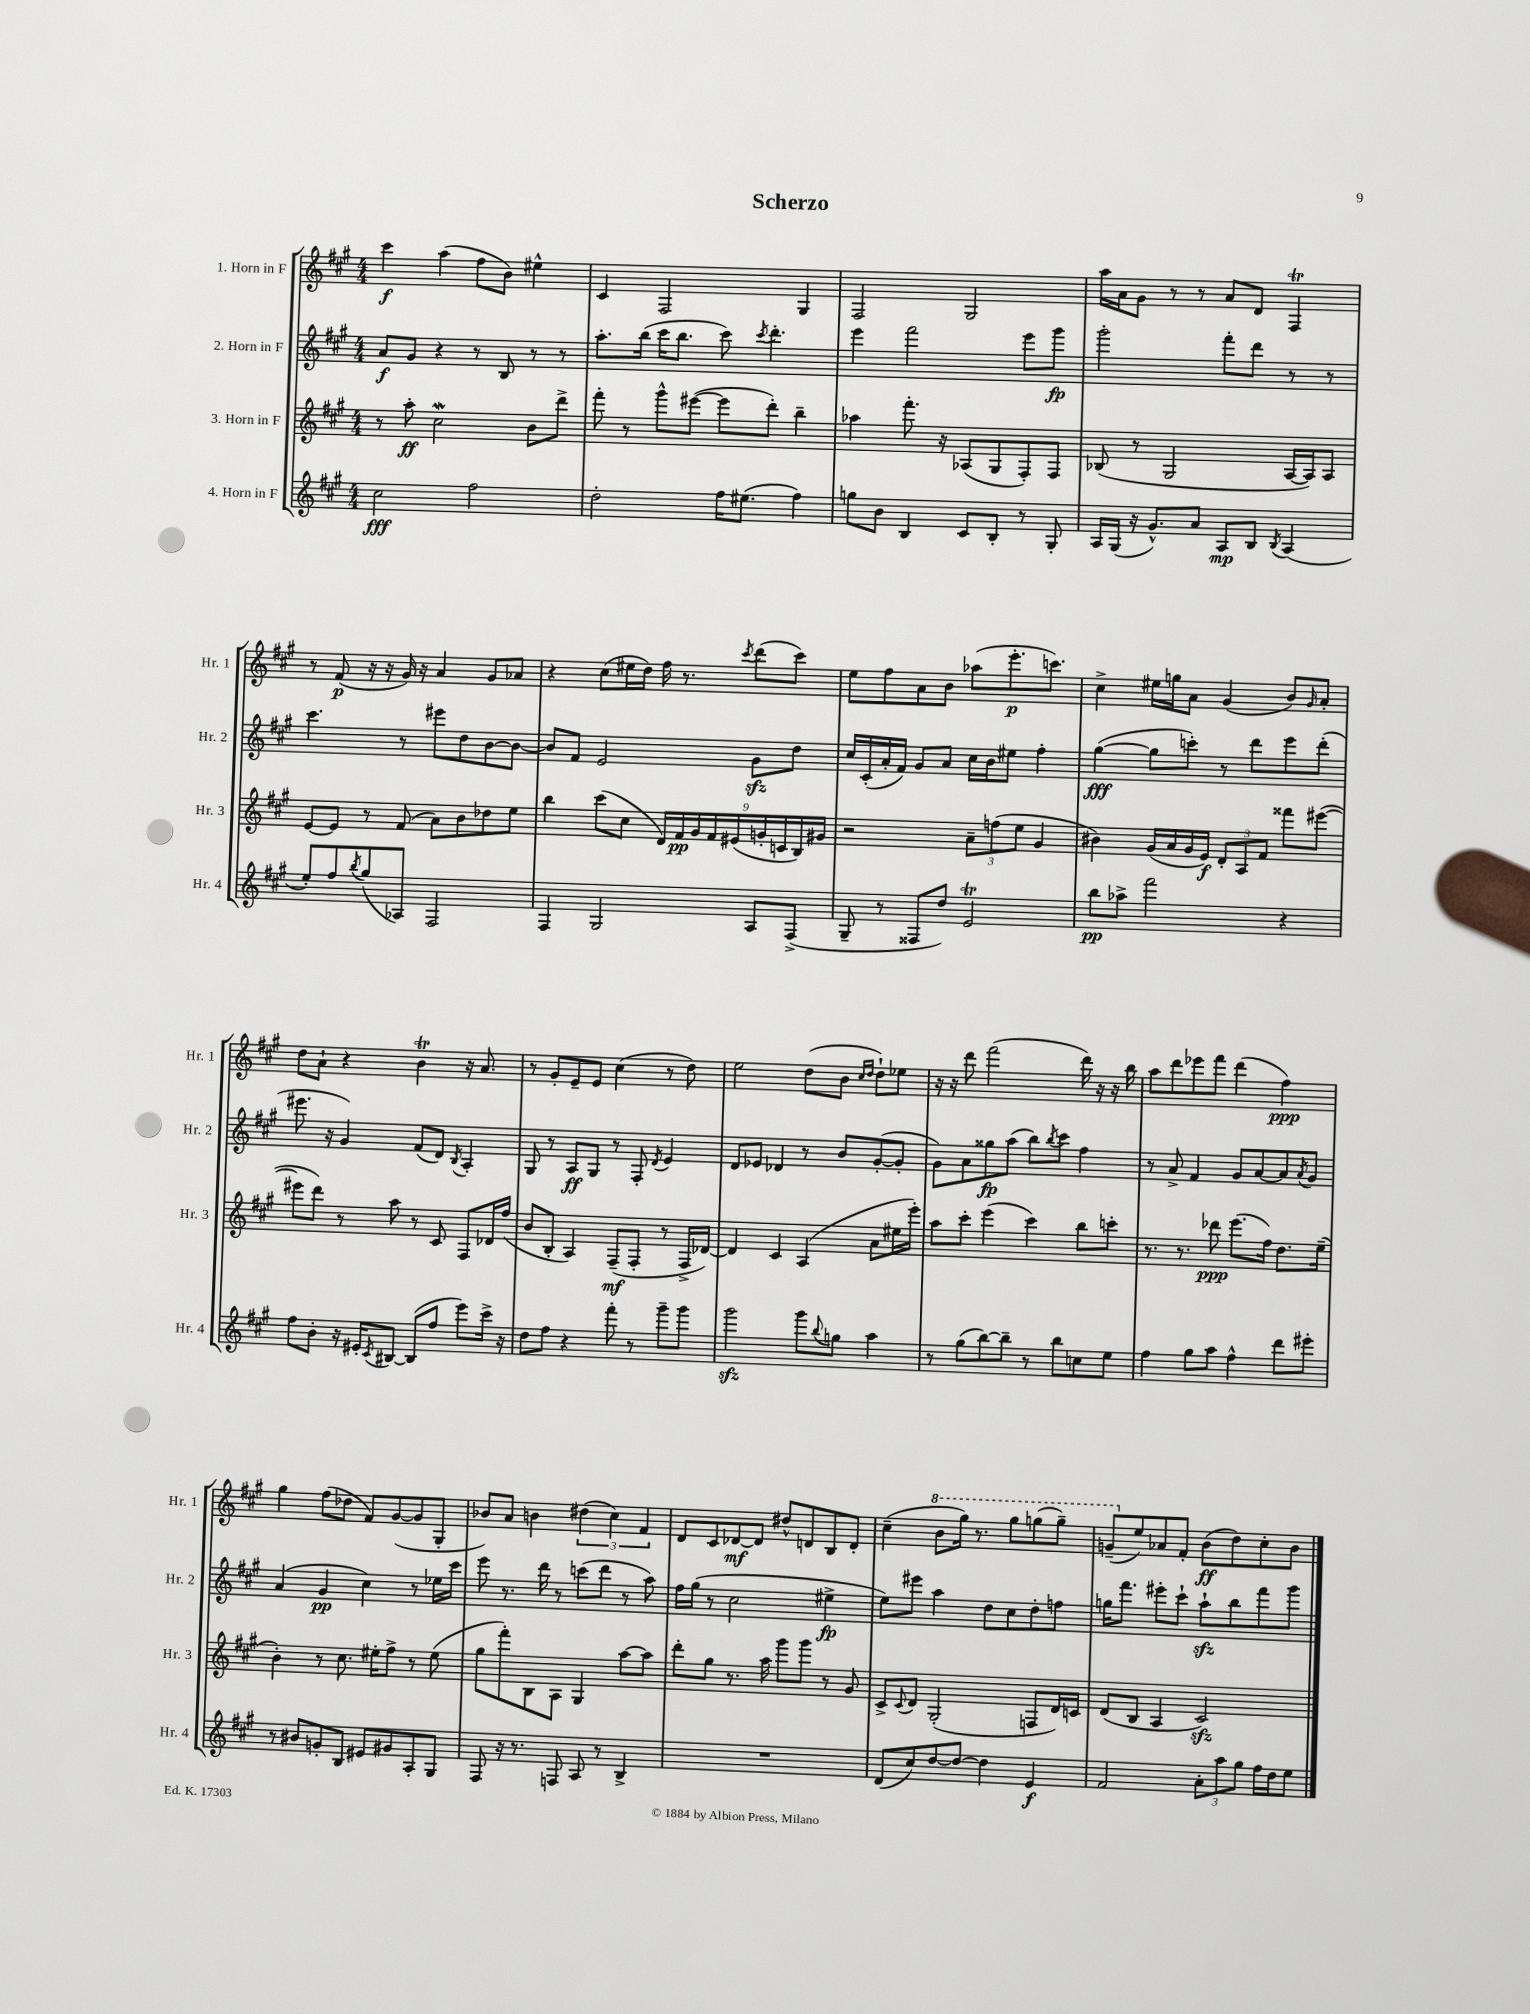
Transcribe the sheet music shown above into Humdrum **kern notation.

**kern	**dynam	**kern	**dynam	**kern	**dynam	**kern	**dynam
*part4	*part4	*part3	*part3	*part2	*part2	*part1	*part1
*staff4	*staff4	*staff3	*staff3	*staff2	*staff2	*staff1	*staff1
*I"4. Horn in F	*	*I"3. Horn in F	*	*I"2. Horn in F	*	*I"1. Horn in F	*
*I'Hr. 4	*	*I'Hr. 3	*	*I'Hr. 2	*	*I'Hr. 1	*
*clefG2	*	*clefG2	*	*clefG2	*	*clefG2	*
*k[f#c#g#]	*	*k[f#c#g#]	*	*k[f#c#g#]	*	*k[f#c#g#]	*
*M4/4	*	*M4/4	*	*M4/4	*	*M4/4	*
=1	=1	=1	=1	=1	=1	=1	=1
2cc#\	fff	8r	.	8a/L	f	4ccc#\	f
.	.	8aa'\	ff	8g#/J	.	.	.
.	.	2cc#W\	.	4r	.	(4aa\	.
2ff#\	.	.	.	8r	.	8ff#\L	.
.	.	.	.	8B/	.	8b\J)	.
.	.	8b\L	.	8r	.	4ee#X^^\	.
.	.	8ddd^\J	.	8r	.	.	.
=2	=2	=2	=2	=2	=2	=2	=2
2dd'\	.	8fff#'\	.	8.aa'\L	.	4c#/	.
.	.	8r	.	.	.	.	.
.	.	.	.	(16bb\Jk	.	.	.
.	.	8ggg#^^\L	.	16ccc#\KL	.	2F#/	.
.	.	.	.	8.bb\J	.	.	.
.	.	([8eee#X\J	.	.	.	.	.
16ff#\KL	.	8eee#\L]	.	8ccc#\)	.	.	.
(8.ee#X\J	.	.	.	.	.	.	.
.	.	.	.	8qccc#/	.	.	.
.	.	8ddd'\J)	.	4.ddd'\	.	.	.
4ff#\)	.	4bb~\	.	.	.	4G#/	.
=3	=3	=3	=3	=3	=3	=3	=3
8ggn\L	.	4aa-X\	.	4eee\	.	2F#/	.
8b\J	.	.	.	.	.	.	.
4B/	.	8.fff#'\	.	2fff#\	.	.	.
.	.	16r	.	.	.	.	.
8c#/L	.	(8A-X/L	.	.	.	2G#/	.
8B'/J	.	8G#/	.	.	.	.	.
8r	.	8F#'/)	.	8eee\L	.	.	.
8G#'/	.	8F#/J	.	8ggg#\J	fp	.	.
=4	=4	=4	=4	=4	=4	=4	=4
16A/LL	.	(8B-X/	.	2ggg#'\	.	16aa\LL	.
(16G#/JJ	.	.	.	.	.	16a\J	.
16r	.	8r	.	.	.	8g#\J	.
8.g#^^/L)	.	.	.	.	.	.	.
.	.	2G#/	.	.	.	8r	.
8a/J	.	.	.	.	.	8r	.
8A/L	mp	.	.	8fff#'\L	.	8a/L	.
8B/J	.	.	.	8ddd\J	.	8d/J	.
8qB/	.	.	.	.	.	.	.
(4A/	.	[16A/LL	.	8r	.	4F#T/	.
.	.	16A/J])	.	.	.	.	.
.	.	8A/J	.	8r	.	.	.
!!LO:LB:g=z
=5	=5	=5	=5	=5	=5	=5	=5
8ee'/L)	.	[8e/L	.	4.ccc#\	.	8r	.
8ff#/	.	8e/J]	.	.	.	(8f#/	p
8qbb/	.	.	.	.	.	.	.
(8gg#/	.	8r	.	.	.	16r	.
.	.	.	.	.	.	16r	.
8A-X/J)	.	(8f#/	.	8r	.	16g#/)	.
.	.	.	.	.	.	16r	.
2F#/	.	8a\L)	.	8eee#X\L	.	4a/	.
.	.	8b\	.	8dd\	.	.	.
.	.	8dd-X\	.	[8b\	.	8g#/L	.
.	.	8ee\J	.	8b\J_	.	8a-X/J	.
=6	=6	=6	=6	=6	=6	=6	=6
4F#/	.	4bb\	.	8b/L]	.	4r	.
.	.	.	.	8f#/J	.	.	.
2G#/	.	(8ccc#\L	.	2e/	.	(8cc#\L	.
.	.	8cc#\J	.	.	.	16ee#X\L	.
.	.	.	.	.	.	16dd\JJ)	.
.	.	18d/LL)	.	.	.	16ff#\	.
.	.	18f#/	pp	.	.	.	.
.	.	.	.	.	.	8.r	.
.	.	18g#/	.	.	.	.	.
.	.	18f#/	.	.	.	.	.
.	.	(18e#X/	.	.	.	.	.
.	.	.	.	.	.	8qccc#/	.
8A/L	.	.	.	8g#zz\L	.	(8ddd\L	.
.	.	18gn'/	.	.	.	.	.
.	.	18cn/	.	.	.	.	.
(8F#^/J	.	.	.	8dd\J	.	8ccc#\J)	.
.	.	18B/)	.	.	.	.	.
.	.	18g#X/JJ	.	.	.	.	.
=7	=7	=7	=7	=7	=7	=7	=7
8G#~/	.	2r	.	16cc#/LL	.	8ee\L	.
.	.	.	.	(16c#'/	.	.	.
8r	.	.	.	16a'/	.	8ff#\	.
.	.	.	.	16f#/JJ)	.	.	.
8F##X/L	.	.	.	8g#/L	.	8a\	.
8dd/J)	.	.	.	8a/J	.	8b\J	.
2eT/	.	12a~\L	.	16cc#\LL	.	(8aa-X\L	.
.	.	.	.	16b\J	.	.	.
.	.	(12ffn\	.	.	.	.	.
.	.	.	.	8ee#X\J	.	8.eee'\	p
.	.	12ee\J	.	.	.	.	.
.	.	4g#/	.	4ff#'\	.	.	.
.	.	.	.	.	.	8.cccn\J)	.
=8	=8	=8	=8	=8	=8	=8	=8
8bb\L	pp	4b#X\)	.	([4gg#\	fff	4cc#^\	.
8aa-X^\J	.	.	.	.	.	.	.
2fff#\	.	(16g#/LL	.	8gg#\L]	.	16ee#X\LL	.
.	.	16a/	.	.	.	16ggn\J	.
.	.	16g#/	.	8cccn'\J)	.	8a\J	.
.	.	16e/JJ)	f	.	.	.	.
.	.	12d'/L	.	8r	.	(4g#/	.
.	.	12A/	.	.	.	.	.
.	.	.	.	8ddd\L	.	.	.
.	.	12f#/J	.	.	.	.	.
4r	.	8fff##X\L	.	8eee\	.	8b/L)	.
.	.	.	.	.	.	16qqg#/	.
.	.	([8eee#X\J	.	(8ddd'\J	.	8a'/J	.
!!LO:LB:g=z
=9	=9	=9	=9	=9	=9	=9	=9
8ff#\L	.	8eee#X\L]	.	8.eee#X\	.	8dd\L	.
8b'\J	.	8ddd\J)	.	.	.	8a`\J	.
.	.	.	.	16r	.	.	.
16r	.	8r	.	4g#/)	.	4r	.
16e#X'/KL	.	.	.	.	.	.	.
8qc#/	.	.	.	.	.	.	.
[8B#X/J	.	8aa\	.	.	.	.	.
(8B#/L]	.	8r	.	(8f#/L	.	4bT\	.
8ff#/J	.	8c#/	.	8d/J)	.	.	.
.	.	.	.	8qB/	.	.	.
8eee\L)	.	8F#/L	.	4A'/	.	16r	.
.	.	.	.	.	.	8.a/	.
16ccc#^\Jk	.	16d-X/L	.	.	.	.	.
16r	.	(16ff#/JJ	.	.	.	.	.
=10	=10	=10	=10	=10	=10	=10	=10
8dd\L	.	8b/L	.	8G#/	.	8r	.
8ff#\J	.	8B'/J	.	8r	.	8g#'/L	.
4r	.	4A/)	.	8A/L	ff	8e~/	.
.	.	.	.	8G#/J	.	8e/J	.
8fff#'\	.	(8F#~/L	mf	8r	.	(4cc#\	.
8r	.	8F#'/J	.	8F#'/	.	.	.
.	.	.	.	8qd/	.	.	.
8ggg#~\L	.	8r	.	4e/	.	8r	.
8ggg#\J	.	16F#^/LL	.	.	.	8dd\)	.
.	.	[16d-X/JJ)	.	.	.	.	.
=11	=11	=11	=11	=11	=11	=11	=11
2ggg#zz\	.	4d-/]	.	8d/L	.	2ee\	.
.	.	.	.	8e-X/J	.	.	.
.	.	4c#/	.	4d-X/	.	.	.
8ggg#\L	.	(4A/	.	8r	.	(8dd\L	.
8qqbb/	.	.	.	.	.	.	.
8ggn\J	.	.	.	8b/L	.	8b\J	.
.	.	.	.	.	.	16qqcc#/LL	.
.	.	.	.	.	.	16qqdd/JJ	.
4aa\	.	8a\L	.	([8g#'/	.	8dd`\L)	.
.	.	16ee#X\L	.	8g#'/J]	.	8ee-X\J	.
.	.	16eee'\JJ)	.	.	.	.	.
=12	=12	=12	=12	=12	=12	=12	=12
8r	.	8aa\L	.	8g#\L)	.	16r	.
.	.	.	.	.	.	16r	.
(8gg#\L	.	8ccc#'\J	.	8a\	.	8ddd\	.
[8bb\)	.	(4eee\	.	8gg##X\	fp	(2fff#\	.
8bb~\J]	.	.	.	(8aa\J	.	.	.
8r	.	4ccc#\)	.	8bb\L)	.	.	.
.	.	.	.	8qbb/	.	.	.
8bb\L	.	.	.	8ccc#\J	.	.	.
8ccn\	.	8bb\L	.	4ff#\	.	16ddd\)	.
.	.	.	.	.	.	16r	.
8ee\J	.	8cccn'\J	.	.	.	16r	.
.	.	.	.	.	.	16bb\	.
=13	=13	=13	=13	=13	=13	=13	=13
4ff#\	.	8.r	.	8r	.	8aa\L	.
.	.	.	.	8a^/	.	8ddd\	.
.	.	8.r	.	.	.	.	.
8gg#\L	.	.	.	4f#/	.	8eee-X\	.
8aa\J	.	8ddd-X\	ppp	.	.	8fff#\J	.
4ff#^^\	.	(8.eee\L	.	8g#/L	.	(4ddd\	.
.	.	.	.	[8a/	.	.	.
.	.	16ff#\Jk)	.	.	.	.	.
8ddd\L	.	8.dd\L	.	8a/]	.	4ff#\)	ppp
.	.	.	.	8qa/	.	.	.
8eee#X'\J	.	.	.	8g#/J	.	.	.
.	.	(16ee~\Jk	.	.	.	.	.
!!LO:LB:g=z
=14	=14	=14	=14	=14	=14	=14	=14
8r	.	4b'\)	.	(4a/	.	4gg#\	.
8b#X/L	.	.	.	.	.	.	.
8gn'/	.	8r	.	4g#/	pp	(8ff#\L	.
8B/J	.	8.cc#\	.	.	.	8dd-X\J	.
8e#X/L	.	.	.	4cc#\)	.	8f#/L)	.
.	.	16ee#X'\KL	.	.	.	.	.
8g#X/	.	8ff#^\J	.	.	.	([8g#/	.
8A'/	.	8r	.	8r	.	8g#/]	.
8G#/J	.	(8ee#\	.	16ee-X\LL	.	8G#'/J	.
.	.	.	.	16ccc#\JJ	.	.	.
=15	=15	=15	=15	=15	=15	=15	=15
8F#/	.	8gg#\L	.	8eee\	.	8b-X/L)	.
16r	.	8fff#'\)	.	8.r	.	8a/J	.
8.r	.	.	.	.	.	.	.
.	.	8B\	.	.	.	4bn\	.
.	.	.	.	16ddd\	.	.	.
8Fn/	.	8A\J	.	8r	.	.	.
8A/	.	4G#/	.	(8cccn\L	.	(6dd#X\	.
8r	.	.	.	8ddd\J	.	.	.
.	.	.	.	.	.	6cc#\)	.
4B^/	.	[8aa\L	.	8r	.	.	.
.	.	.	.	.	.	6f#/	.
.	.	8aa\J]	.	8aa\)	.	.	.
=16	=16	=16	=16	=16	=16	=16	=16
1r	.	8ddd'\L	.	16ff#\LL	.	8d/L	.
.	.	.	.	(16gg#\JJ	.	.	.
.	.	8gg#\J	.	8r	.	8c#/	.
.	.	8.r	.	2cc#\	.	[8d-X/	mf
.	.	.	.	.	.	8d-/J]	.
.	.	16aa\	.	.	.	.	.
.	.	8ggg#\L	.	.	.	8dd#X^^/L	.
.	.	8ggg#\J	.	.	.	8dn/	.
.	.	8r	.	4ee#X^\	fp	8B/	.
.	.	8g#/	.	.	.	8d'/J	.
=17	=17	=17	=17	=17	=17	=17	=17
(8d/L	.	8c#^/L	.	8ee\L)	.	(4cc#~\	.
.	.	8qqc#/	.	.	.	.	.
8cc#/)	.	8d/J	.	8eee#X\J	.	.	.
*	*	*	*	*	*	*8va	*
[8dd/	.	(2G#'/	.	4aa\	.	8bb\L	.
8dd/J_	.	.	.	.	.	16ggg#\Jk)	.
.	.	.	.	.	.	8.r	.
4dd\]	.	.	.	8dd\L	.	.	.
.	.	.	.	8cc#\	.	8ggg#\L	.
4e/	f	8Fn/L	.	8dd'\	.	(8gggn\	.
.	.	16d/L)	.	8ffn\J	.	8ggg~\J)	.
.	.	16cn/JJ	.	.	.	.	.
=18	=18	=18	=18	=18	=18	=18	=18
2f#/	.	(8d/L	.	16ggn\KL	.	(8ggn~/L	.
.	.	.	.	8.fff#\J	.	.	.
*	*	*	*	*	*	*X8va	*
.	.	8B/J	.	.	.	8ee/)	.
.	.	4A/	.	8eee#X'\L	.	8a-X/	.
.	.	.	.	8ccc#`\J	.	8f#'/J	.
12a'\L	.	2c#zz/)	.	8aazz`\L	.	(8b\L	ff
12aa\	.	.	.	.	.	.	.
.	.	.	.	8bb\	.	8dd\)	.
12gg#\J	.	.	.	.	.	.	.
16ff#\LL	.	.	.	8fff#\	.	8cc#'\	.
16dd\J	.	.	.	.	.	.	.
8ee\J	.	.	.	8ggg#\J	.	8b\J	.
==	==	==	==	==	==	==	==
*-	*-	*-	*-	*-	*-	*-	*-
